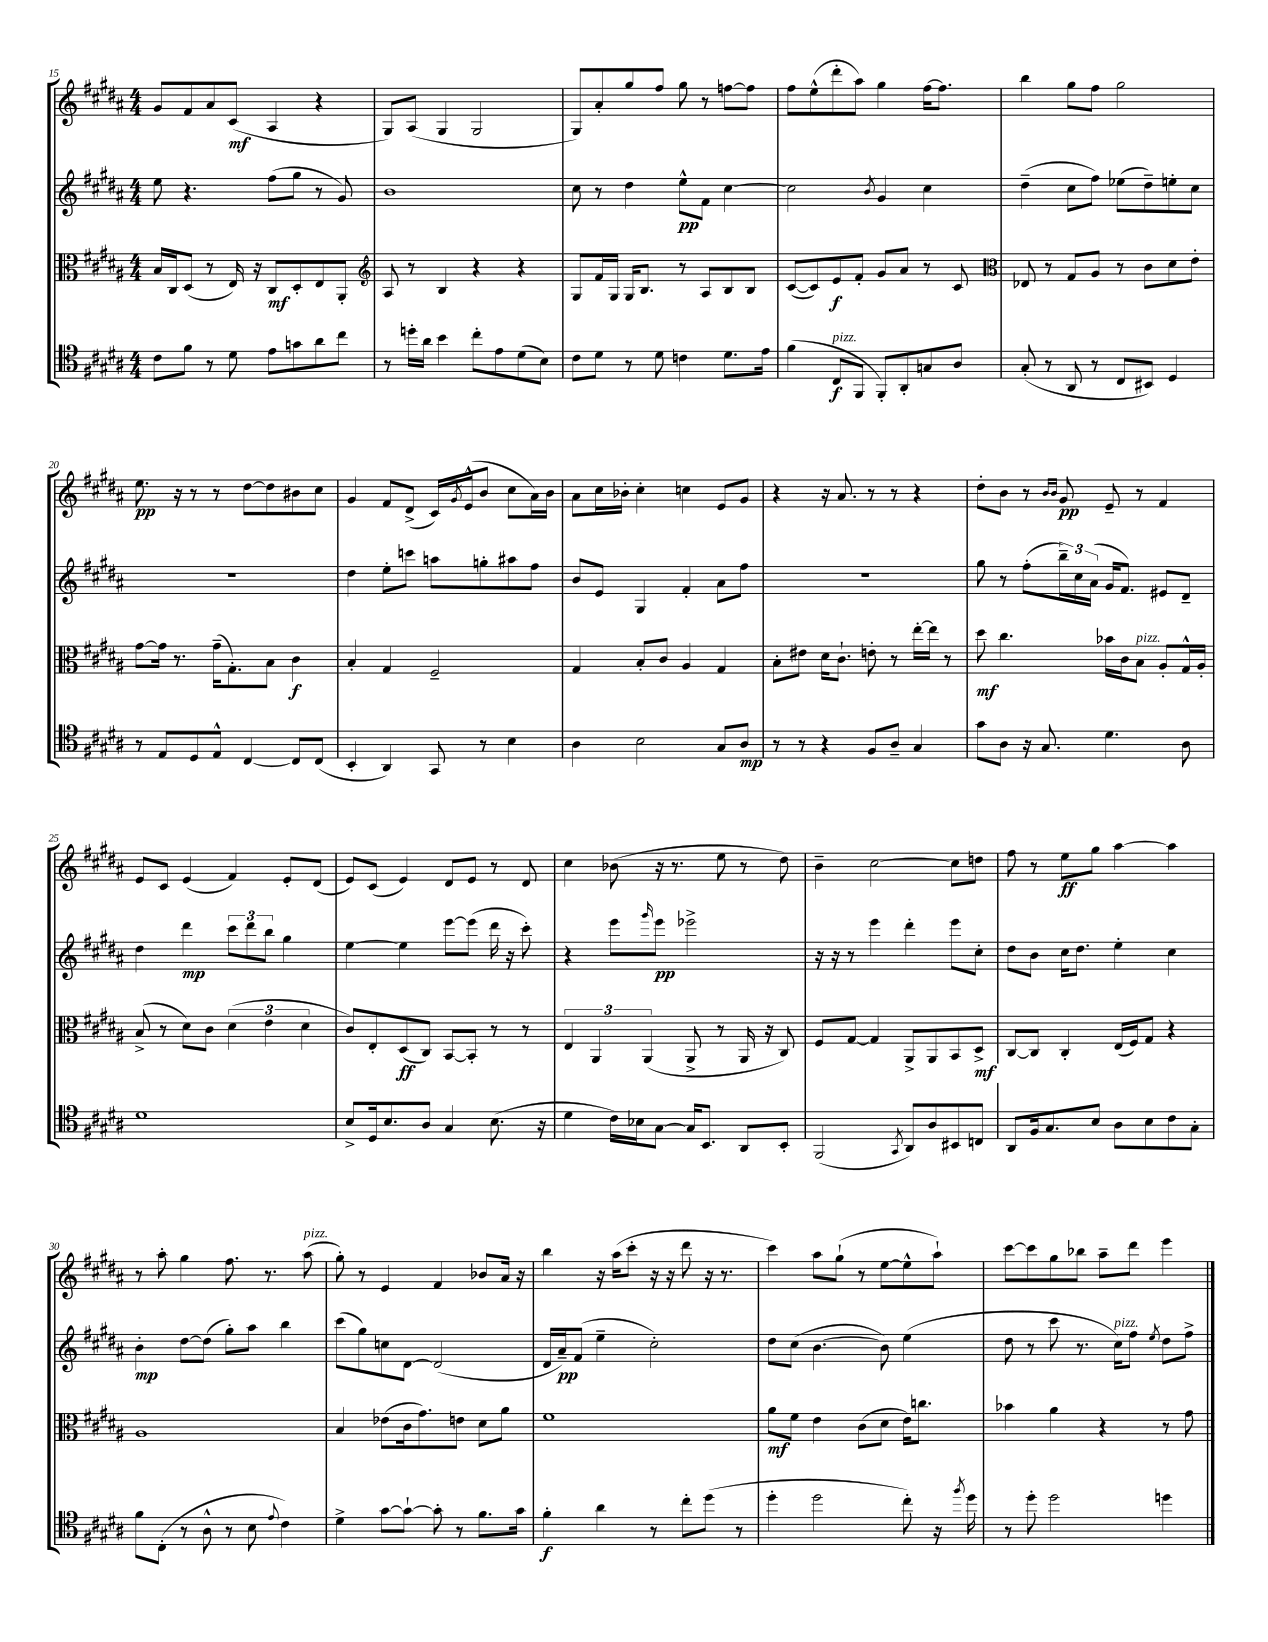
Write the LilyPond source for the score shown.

<<
\new StaffGroup <<
\new Staff = "s0" {
    \clef treble \key b \major \numericTimeSignature \time 4/4
    gis'8 fis'8 ais'8 cis'8\mf( ais4 r4 |
    gis8) ais8( gis4 gis2 |
    gis8) ais'8-. gis''8 fis''8 gis''8 r8 f''8~ f''8 |
    fis''8 e''8-^( dis'''8-. ais''8) gis''4 fis''16~ fis''8. |
    b''4 gis''8 fis''8 gis''2 |
    e''8.\pp r16 r8 r8 dis''8~ dis''8 bis'8 cis''8 |
    gis'4 fis'8 dis'8->( cis'16) \acciaccatura { gis'8 } e'16-^( b'8 cis''8 ais'16) b'16 |
    ais'8 cis''16 bes'16-. cis''4-. c''4 e'8 gis'8 |
    r4 r16 ais'8. r8 r8 r4 |
    dis''8-. b'8 r8 \grace { b'16 b'16 } gis'8\pp e'8-- r8 fis'4 |
    e'8 cis'8 e'4( fis'4) e'8-. dis'8( |
    e'8) cis'8( e'4) dis'8 e'8 r8 dis'8 |
    cis''4 bes'8( r16 r8. e''8 r8 dis''8) |
    b'4-- cis''2~ cis''8 d''8 |
    fis''8 r8 e''8\ff gis''8 ais''4~ ais''4 |
    r8 ais''8-. gis''4 fis''8. r8. ais''8^\markup { \italic "pizz." }( |
    gis''8-.) r8 e'4 fis'4 bes'8 ais'16 r16 |
    b''4 r16 ais''16( cis'''8-. r16 r16 dis'''8 r16 r8. |
    cis'''4) ais''8 gis''8-!( r8 e''8~ e''8-^ ais''8-!) |
    cis'''8~ cis'''8 gis''8 bes''8 ais''8-- dis'''8 e'''4 \bar "|." |
}
\new Staff = "s1" {
    \clef treble \key b \major \numericTimeSignature \time 4/4
    e''8 r4. fis''8( gis''8 r8 gis'8) |
    b'1 |
    cis''8 r8 dis''4 e''8-^\pp fis'8 cis''4~ |
    cis''2 \acciaccatura { b'8 } gis'4 cis''4 |
    dis''4--( cis''8 fis''8) ees''8( dis''8--) e''8-. cis''8 |
    R1 |
    dis''4 e''8-. c'''8 a''8 g''8-. ais''8 fis''8 |
    b'8 e'8 gis4 fis'4-. ais'8 fis''8 |
    R1 |
    gis''8 r8 fis''8-.( \tuplet 3/2 { b''16--) cis''16 ais'16( } gis'16 fis'8.) eis'8 dis'8-- |
    dis''4 dis'''4\mp \tuplet 3/2 { cis'''8 dis'''8 b''8 } gis''4 |
    e''4~ e''4 e'''8~ e'''8( dis'''16 r16 cis'''8-.) |
    r4 e'''8 \grace { gis'''16 } e'''8\pp ees'''2-> |
    r16 r16 r8 e'''4 dis'''4-. e'''8 cis''8-. |
    dis''8 b'8 cis''16 dis''8. e''4-. cis''4 |
    b'4-.\mp dis''8~ dis''8( gis''8-.) ais''8 b''4 |
    cis'''8( gis''8) c''8 dis'8~ dis'2( |
    dis'16 ais'16--\pp) fis'8( e''4-- cis''2-.) |
    dis''8 cis''8( b'4.~ b'8) e''4( |
    dis''8 r8 cis'''8 r8. cis''16^\markup { \italic "pizz." }) fis''8 \acciaccatura { e''8 } dis''8 fis''8-> \bar "|." |
}
\new Staff = "s2" {
    \clef alto \key b \major \numericTimeSignature \time 4/4
    b16 cis16 dis8( r8 e16) r16 cis8\mf dis8-. e8 ais,8-. |
    \clef treble ais8 r8 b4 r4 r4 |
    gis8 fis'16 gis16 gis16 b8. r8 ais8 b8 b8 |
    cis'8~( cis'8) e'8\f fis'8-. gis'8 ais'8 r8 cis'8 |
    \clef alto ees8 r8 gis8 ais8 r8 cis'8 dis'8 e'8-. |
    gis'8~ gis'16 r8. gis'16--( gis8.-.) b8 cis'4\f |
    b4-. gis4 fis2-- |
    gis4 b8-. cis'8 ais4 gis4 |
    b8-. eis'8 dis'16 cis'8.-! e'8-. r8 e''16~-. e''16 r8 |
    dis''8\mf cis''4. bes'16 cis'16 b8^\markup { \italic "pizz." } ais8-. gis16-^ ais16-. |
    b8->( r8 dis'8) cis'8 \tuplet 3/2 { dis'4( e'4 dis'4 } |
    cis'8) e8-. dis8\ff( cis8) b,8~ b,8-. r8 r8 |
    \tuplet 3/2 { e4 ais,4 ais,4( } ais,8-> r8 ais,16 r16 cis8) |
    fis8 gis8~ gis4 ais,8-> ais,8 b,8 dis8->\mf |
    cis8~ cis8 cis4-. e16( fis16) gis8 r4 |
    ais1 |
    b4 ees'8( cis'16 gis'8.) e'8 dis'8 ais'8 |
    fis'1 |
    ais'8\mf fis'8 e'4 cis'8( dis'8 e'16) c''8. |
    bes'4 ais'4 r4 r8 gis'8 \bar "|." |
}
\new Staff = "s3" {
    \clef tenor \key b \major \numericTimeSignature \time 4/4
    cis'8 fis'8 r8 dis'8 e'8 g'8 ais'8 cis''8 |
    r8 d''16-. ais'16 b'4 cis''8-. e'8 dis'8( b8) |
    cis'8 dis'8 r8 dis'8 c'4 dis'8. e'16 |
    fis'4( cis8\f^\markup { \italic "pizz." } fis,8 fis,8-.) ais,8-. g8 ais8 |
    gis8-.( r8 ais,8 r8 cis8 bis,8) dis4 |
    r8 e8 dis8 e8-^ cis4~ cis8 cis8( |
    b,4-. ais,4) gis,8 r8 b4 |
    ais4 b2 gis8 ais8\mp |
    r8 r8 r4 fis8 ais8-- gis4 |
    gis'8 ais8 r16 gis8. dis'4. ais8 |
    dis'1 |
    b8-> dis16 b8. ais8 gis4 b8.( r16 |
    dis'4 cis'16) bes16 gis8~ gis16 b,8. ais,8 b,8-. |
    fis,2( \acciaccatura { gis,8 } ais,8) ais8 bis,8 c8 |
    ais,8 fis16 gis8. b8 ais8 b8 cis'8 gis8-. |
    fis'8 cis8-.( r8 ais8-^ r8 b8 \appoggiatura { e'8 } cis'4) |
    dis'4-> gis'8~ gis'8~-! gis'8-. r8 fis'8. gis'16 |
    fis'4-.\f ais'4 r8 cis''8-. dis''8( r8 |
    dis''4-. dis''2 cis''8-.) r16 \acciaccatura { fis''8 } dis''16 |
    r8 dis''8-. dis''2 d''4 \bar "|." |
}
>>
>>
\layout { \context { \Score currentBarNumber = #15 } }
